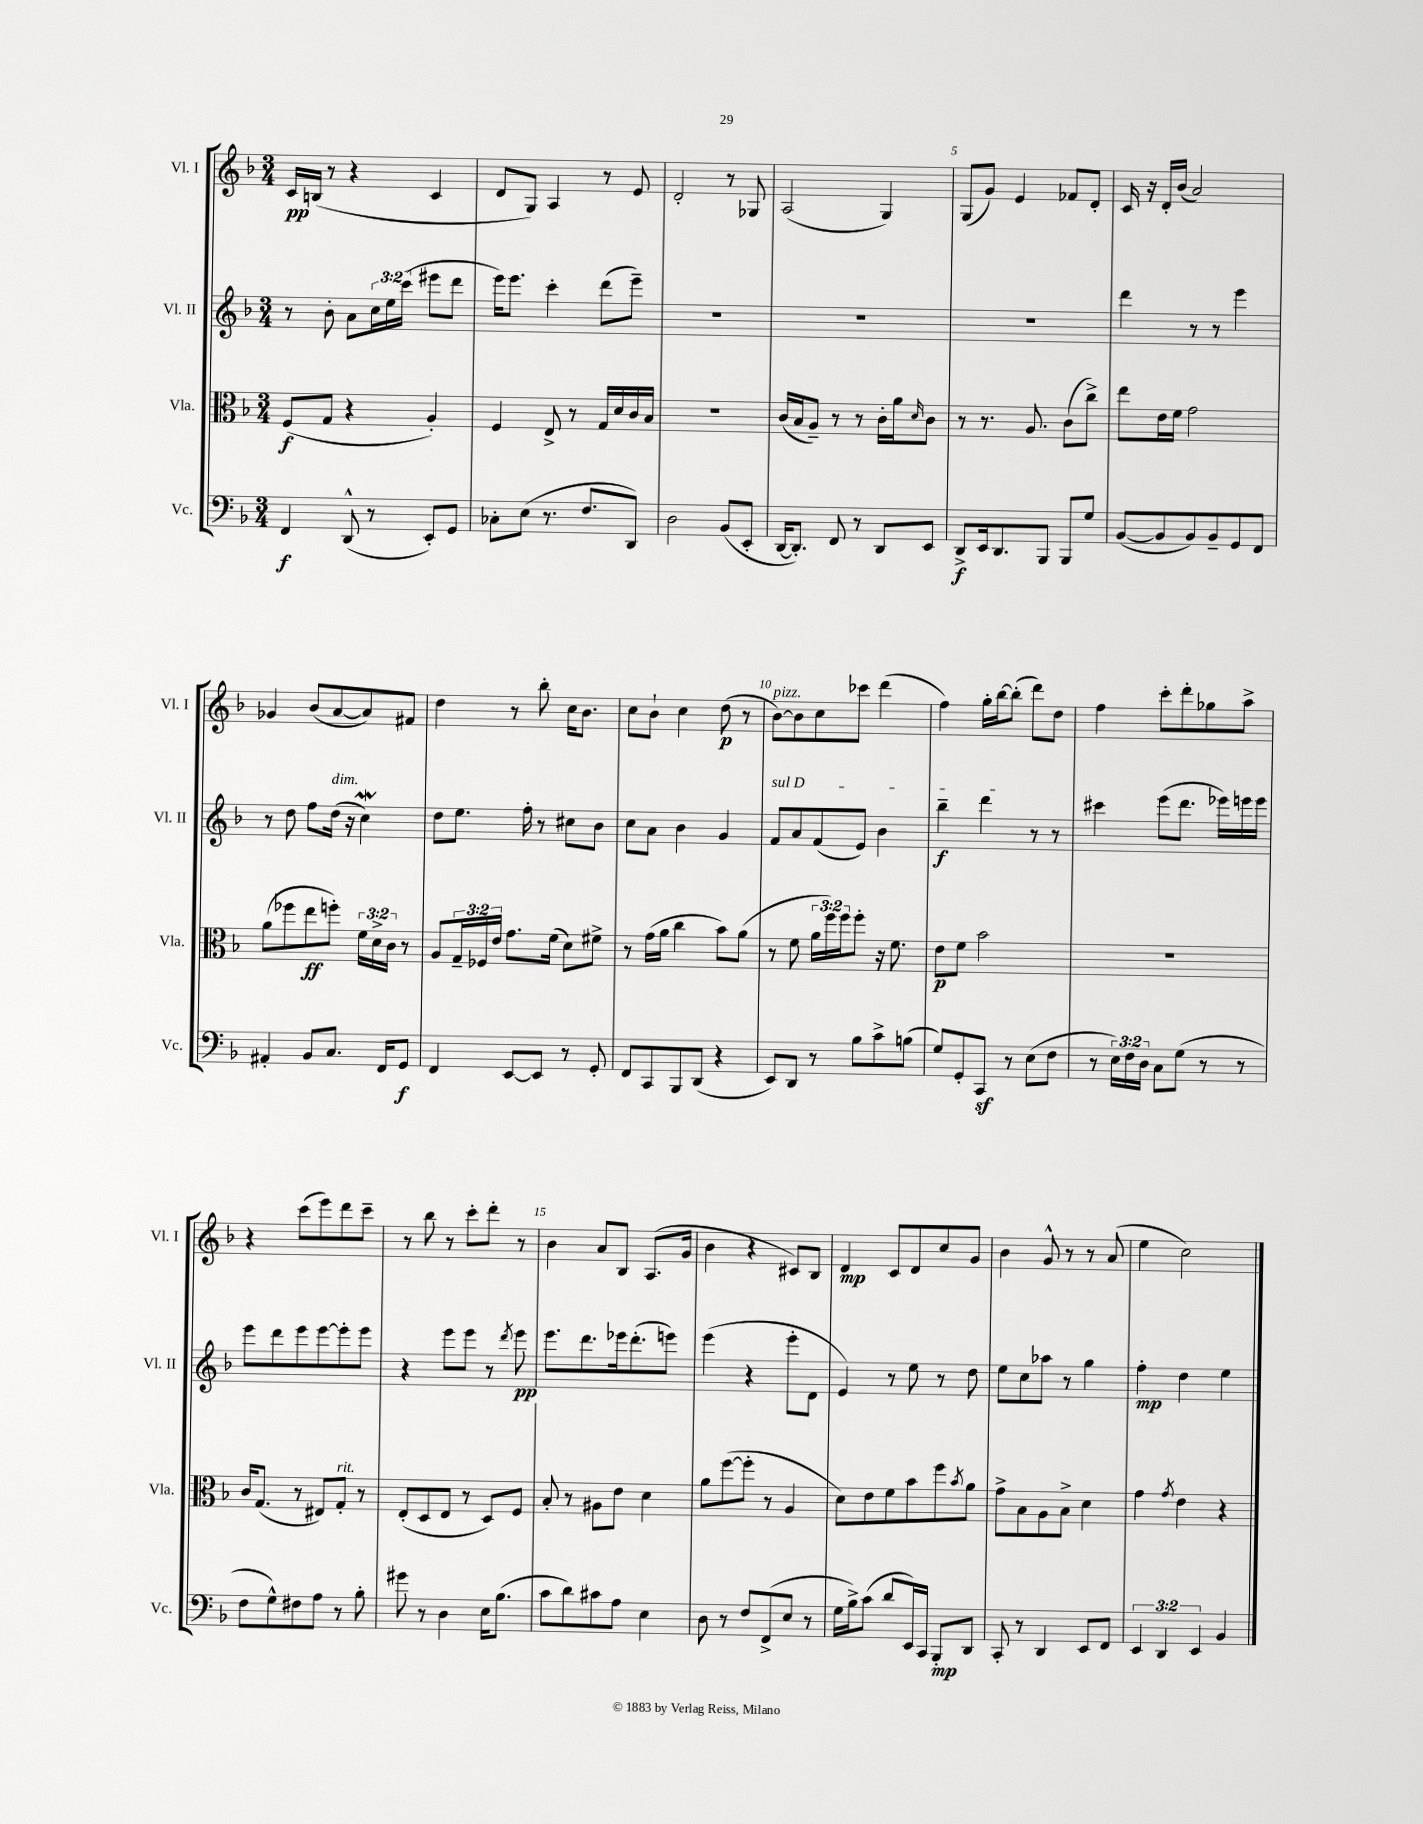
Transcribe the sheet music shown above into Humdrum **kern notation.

**kern	**dynam	**kern	**dynam	**kern	**dynam	**kern	**dynam
*part4	*part4	*part3	*part3	*part2	*part2	*part1	*part1
*staff4	*staff4	*staff3	*staff3	*staff2	*staff2	*staff1	*staff1
*I"Vc.	*	*I"Vla.	*	*I"Vl. II	*	*I"Vl. I	*
*I'Vc.	*	*I'Vla.	*	*I'Vl. II	*	*I'Vl. I	*
*clefF4	*	*clefC3	*	*clefG2	*	*clefG2	*
*k[b-]	*	*k[b-]	*	*k[b-]	*	*k[b-]	*
*M3/4	*	*M3/4	*	*M3/4	*	*M3/4	*
=1	=1	=1	=1	=1	=1	=1	=1
4FF/	f	(8F/L	f	8r	.	16c/LL	pp
.	.	.	.	.	.	(16Bn/JJ	.
.	.	8G/J	.	8b-'\	.	8r	.
(8DD^^/	.	4r	.	8a\L	.	4r	.
8r	.	.	.	24cc\L	.	.	.
.	.	.	.	24ee\	.	.	.
.	.	.	.	(24ccc\JJ	.	.	.
8EE'/L)	.	4A'/)	.	8eee#X\L	.	4c/	.
8GG/J	.	.	.	8ddd\J	.	.	.
=2	=2	=2	=2	=2	=2	=2	=2
8C-X'\L	.	4F/	.	16eee\KL)	.	8d/L	.
.	.	.	.	8.eee\J	.	.	.
(8E\J	.	.	.	.	.	8G/J)	.
8.r	.	8E^/	.	4ccc'\	.	4A/	.
.	.	8r	.	.	.	.	.
8.F/L	.	.	.	.	.	.	.
.	.	16G/LL	.	(8ddd\L	.	8r	.
.	.	16d/	.	.	.	.	.
8DD/J)	.	16c/	.	8eee~\J)	.	8e/	.
.	.	16B-/JJ	.	.	.	.	.
=3	=3	=3	=3	=3	=3	=3	=3
2D\	.	2.r	.	2.r	.	2d'/	.
(8BB-/L	.	.	.	.	.	8r	.
8EE'/J	.	.	.	.	.	8G-X/	.
=4	=4	=4	=4	=4	=4	=4	=4
[16DD/KL	.	(16c/LL	.	2.r	.	(2A/	.
8.DD'/J])	.	16B-/J	.	.	.	.	.
.	.	8A~/J)	.	.	.	.	.
8FF/	.	8r	.	.	.	.	.
8r	.	8r	.	.	.	.	.
8DD/L	.	16c'\LL	.	.	.	4G/)	.
.	.	16a\J	.	.	.	.	.
.	.	16qqd/	.	.	.	.	.
8EE/J	.	8c\J	.	.	.	.	.
=5	=5	=5	=5	=5	=5	=5	=5
8DD^/L	f	8r	.	2.r	.	(8G/L	.
16EE/k	.	8.r	.	.	.	8g/J)	.
8.DD/	.	.	.	.	.	.	.
.	.	.	.	.	.	4e/	.
.	.	8.A/	.	.	.	.	.
8BBB-/J	.	.	.	.	.	.	.
8BBB-/L	.	(8c\L	.	.	.	8f-X/L	.
8G/J	.	8cc^\J)	.	.	.	8d'/J	.
=6	=6	=6	=6	=6	=6	=6	=6
([8BB-/L	.	8ee\L	.	4ddd\	.	16c/	.
.	.	.	.	.	.	16r	.
8BB-/]	.	16e\L	.	.	.	16d'/LL	.
.	.	16f\JJ	.	.	.	(16b-/JJ	.
8BB-/)	.	2g\	.	8r	.	2a/)	.
8BB-~/	.	.	.	8r	.	.	.
8GG/	.	.	.	4eee\	.	.	.
8FF/J	.	.	.	.	.	.	.
!!LO:LB:g=z
=7	=7	=7	=7	=7	=7	=7	=7
4AA#X'/	.	(8a\L	.	8r	.	4g-X/	.
.	.	8ff-X\	.	8dd\	.	.	.
8BB-/L	.	8ee\	ff	8ff\L	.	(8b-/L	.
!	!	!	!	!LO:TX:a:i:t=dim.	!	!	!
8.C/J	.	8ffn'\J)	.	(16dd\Jk	.	[8a/	.
.	.	.	.	16r	.	.	.
.	.	24f\LL	.	4ccW\)	.	8a/])	.
.	.	24d^\	.	.	.	.	.
16FF/KL	.	.	.	.	.	.	.
.	.	24c\JJ	.	.	.	.	.
8GG/J	f	8r	.	.	.	8f#X/J	.
=8	=8	=8	=8	=8	=8	=8	=8
4FF/	.	8A/L	.	8dd\L	.	4dd\	.
.	.	24G~/L	.	8.ee\J	.	.	.
.	.	24F-X/	.	.	.	.	.
.	.	24e/JJ	.	.	.	.	.
[8EE/L	.	8.g\L	.	.	.	8r	.
.	.	.	.	16ff'\	.	.	.
8EE/J]	.	.	.	8r	.	8bb-'\	.
.	.	(16f\Jk	.	.	.	.	.
8r	.	8d\L)	.	8cc#X\L	.	16cc\KL	.
.	.	.	.	.	.	8.b-\J	.
8GG'/	.	8f#X^\J	.	8b-\J	.	.	.
=9	=9	=9	=9	=9	=9	=9	=9
8FF/L	.	8r	.	8cc\L	.	8cc\L	.
8CC/	.	(16g\LL	.	8a\J	.	8b-`\J	.
.	.	16a\JJ	.	.	.	.	.
8BBB-/	.	4cc\	.	4b-\	.	4cc\	.
(8DD/J	.	.	.	.	.	.	.
4r	.	8b-\L)	.	4g/	.	(8dd\	p
.	.	(8a\J	.	.	.	8r	.
=10	=10	=10	=10	=10	=10	=10	=10
!	!	!	!	!	!	!LO:TX:a:i:t=pizz.	!
!	!	!	!	!LO:TX:a:i:t=sul D	!	!	!
8EE/L)	.	8r	.	8f/L	.	[8b-\L)	.
8DD/J	.	8f\	.	8a/	.	8b-\]	.
8r	.	24a\LL	.	(8f/	.	8cc\	.
.	.	24ff\)	.	.	.	.	.
.	.	24ff\J	.	.	.	.	.
8B-\L	.	8ff'\J	.	8e/J)	.	8ccc-X\J	.
8c^\	.	16r	.	4b-\	.	(4ddd\	.
.	.	8.f\	.	.	.	.	.
(8Bn\J	.	.	.	.	.	.	.
=11	=11	=11	=11	=11	=11	=11	=11
8G/L)	.	8e\L	p	4bb-~\	f	4ff\)	.
8GG'/	.	8f\J	.	.	.	.	.
8CCz/J	.	2b-\	.	4ddd\	.	16gg'\LL	.
.	.	.	.	.	.	[16bb-\J	.
8r	.	.	.	.	.	(8bb-'\J]	.
(8E\L	.	.	.	8r	.	8ddd\L)	.
8F\J	.	.	.	8r	.	8dd\J	.
=12	=12	=12	=12	=12	=12	=12	=12
8r	.	2.r	.	4ccc#X\	.	4ff\	.
24E\LL)	.	.	.	.	.	.	.
24F\	.	.	.	.	.	.	.
24D\JJ	.	.	.	.	.	.	.
8C\L	.	.	.	(8eee\L	.	8ccc'\L	.
(8G\J	.	.	.	8.ddd\J	.	8ddd'\	.
8r	.	.	.	.	.	8gg-X\	.
.	.	.	.	16eee-X\LL)	.	.	.
8r	.	.	.	16eeen\	.	8aa^\J	.
.	.	.	.	16eee\JJ	.	.	.
!!LO:LB:g=z
=13	=13	=13	=13	=13	=13	=13	=13
8F\L	.	16c/KL	.	8eee\L	.	4r	.
.	.	(8.G/J	.	.	.	.	.
8G^^\)	.	.	.	8ddd\	.	.	.
8F#X\	.	8r	.	8eee\	.	(8ccc\L	.
8A\J	.	8E#X/L)	.	[8eee\	.	8eee\)	.
!	!	!LO:TX:a:i:t=rit.	!	!	!	!	!
8r	.	8G'/J	.	8eee'\]	.	8ddd\	.
8B-'\	.	8r	.	8eee\J	.	8ccc~\J	.
=14	=14	=14	=14	=14	=14	=14	=14
8g#X\	.	(8E'/L	.	4r	.	8r	.
8r	.	8D/	.	.	.	8bb-\	.
4D\	.	8E/J	.	8eee\L	.	8r	.
.	.	8r	.	8eee\J	.	8ccc'\L	.
16E\KL	.	8D/L)	.	8r	.	8ddd'\J	.
(8.B-\J	.	.	.	.	.	.	.
.	.	.	.	8qddd/	.	.	.
.	.	8F/J	.	8eee\	pp	8r	.
=15	=15	=15	=15	=15	=15	=15	=15
8c\L	.	8B-'/	.	8.eee\L	.	4b-\	.
8d\)	.	8r	.	.	.	.	.
.	.	.	.	8.ddd\	.	.	.
8c#X\	.	8A#X\L	.	.	.	8a/L	.
8A\J	.	8e\J	.	16eee-X\k	.	8B-/J	.
.	.	.	.	(8.ddd'\	.	.	.
4E\	.	4d\	.	.	.	(8.A/L	.
.	.	.	.	8eeen\J)	.	.	.
.	.	.	.	.	.	16g/Jk	.
=16	=16	=16	=16	=16	=16	=16	=16
8D\	.	8a\L	.	(4eee\	.	4b-\	.
8r	.	([8ff\	.	.	.	.	.
8F/L	.	8ff'\J]	.	4r	.	4r	.
(8FF^/	.	8r	.	.	.	.	.
8E/J	.	4A/	.	8eee'\L	.	8c#X/L)	.
8r	.	.	.	8d\J	.	8B-/J	.
=17	=17	=17	=17	=17	=17	=17	=17
16G\LL	.	8d\L)	.	4e/)	.	4d/	mp
16B-^\J)	.	.	.	.	.	.	.
(8c\J	.	8e\	.	.	.	.	.
8d/L	.	8f\	.	8r	.	8c/L	.
16EE/L)	.	8b-\	.	8ee\	.	8d/	.
16CC/JJ	.	.	.	.	.	.	.
8BBB-'/L	mp	8ff\	.	8r	.	8cc/	.
.	.	8qb-/	.	.	.	.	.
8DD/J	.	8a\J	.	8dd\	.	8g/J	.
=18	=18	=18	=18	=18	=18	=18	=18
8CC'/	.	8g^\L	.	8ee\L	.	4b-\	.
8r	.	8B-\	.	8cc\	.	.	.
4DD/	.	8A\	.	8aa-X\J	.	8g^^/	.
.	.	8B-^\J	.	8r	.	8r	.
8EE/L	.	4d\	.	4gg\	.	8r	.
8FF/J	.	.	.	.	.	(8a/	.
=19	=19	=19	=19	=19	=19	=19	=19
6EE/	.	4g\	.	4ff'\	mp	4ee\	.
6DD/	.	.	.	.	.	.	.
.	.	8qg/	.	.	.	.	.
.	.	4e\	.	4dd\	.	2cc\)	.
6EE/	.	.	.	.	.	.	.
4BB-/	.	4r	.	4ee\	.	.	.
==	==	==	==	==	==	==	==
*-	*-	*-	*-	*-	*-	*-	*-
